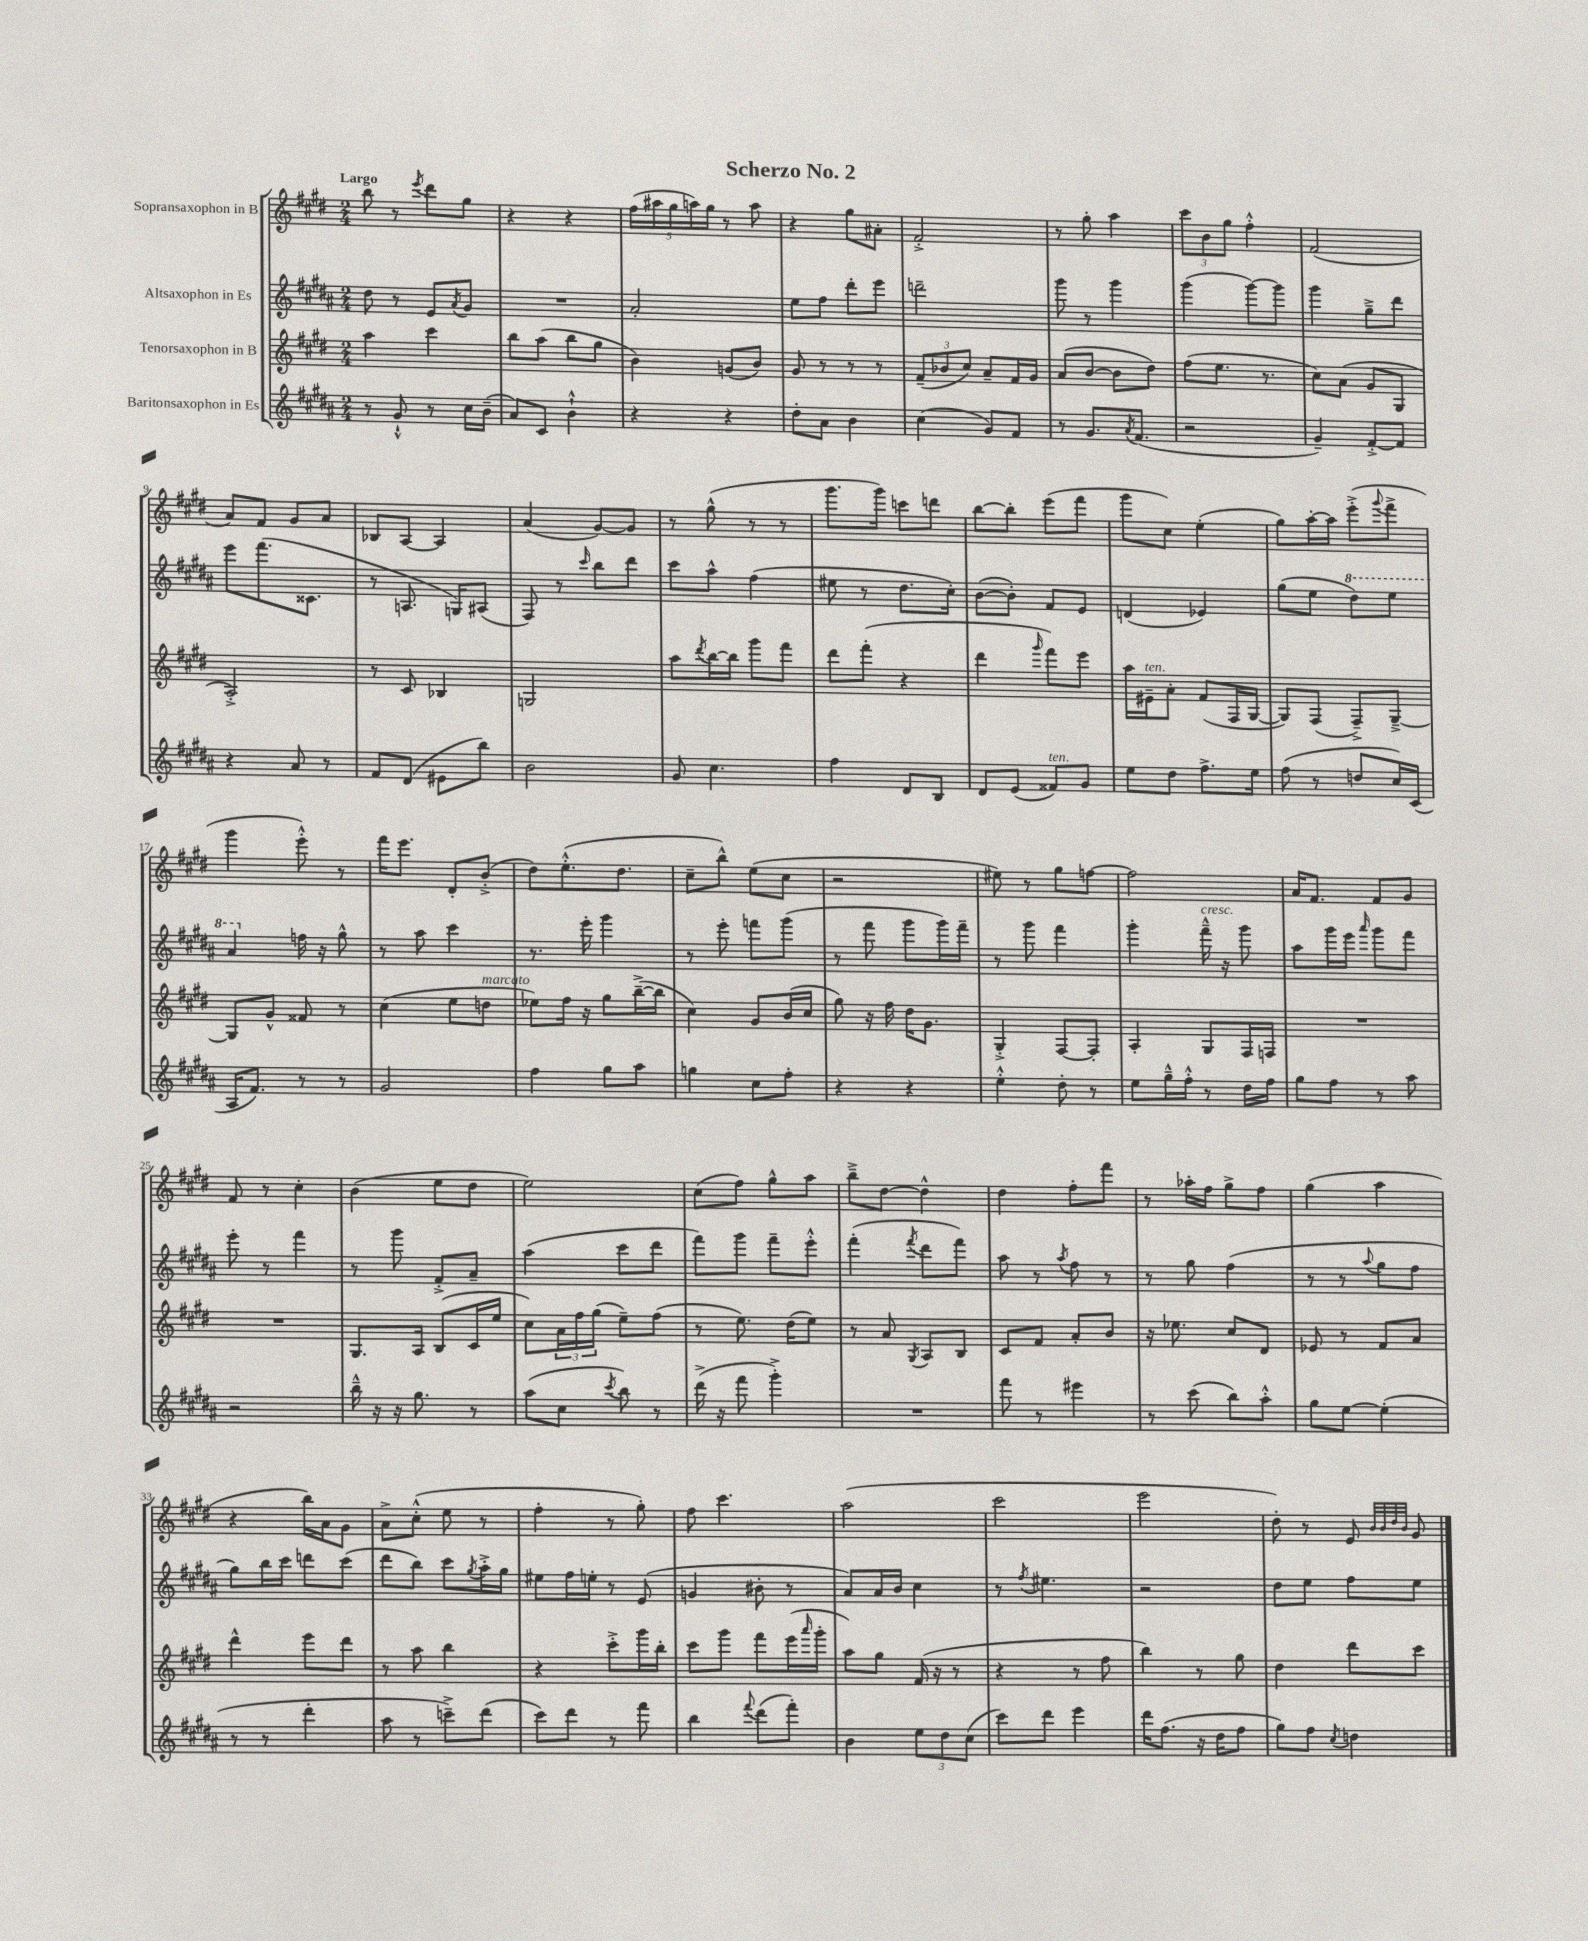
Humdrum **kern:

**kern	**kern	**kern	**kern
*part4	*part3	*part2	*part1
*staff4	*staff3	*staff2	*staff1
*I"Baritonsaxophon in Es	*I"Tenorsaxophon in B	*I"Altsaxophon in Es	*I"Sopransaxophon in B
*clefG2	*clefG2	*clefG2	*clefG2
*k[f#c#g#d#a#]	*k[f#c#g#d#]	*k[f#c#g#d#a#]	*k[f#c#g#d#]
*M2/4	*M2/4	*M2/4	*M2/4
=1	=1	=1	=1
!	!	!	!LO:TX:a:B:t=Largo
8r	4aa\	8dd#\	8bb\
8g#`^^/	.	8r	8r
.	.	.	8qeee/
8r	4ccc#\	8e/L	8ddd#\L
.	.	8qa#/	.
16cc#\LL	.	8g#/J	8gg#\J
(16b~\JJ	.	.	.
=2	=2	=2	=2
8a#/L)	8bb\L	2r	4r
8c#/J	(8aa\J	.	.
4b`^^\	8bb\L	.	4r
.	8gg#\J	.	.
=3	=3	=3	=3
4r	4b\)	2a#'/	(20ff#\LL
.	.	.	20aa#X\
.	.	.	20gg#\
.	.	.	20aan\)
.	.	.	20gg#\JJ
4r	(8gn/L	.	8r
.	8b/J)	.	8aa\
=4	=4	=4	=4
8dd#'\L	8g#/	8ee\L	4r
8a#\J	8r	8ff#\J	.
4b\	8r	8ddd#'\L	8gg#\L
.	8r	8eee\J	8a#X'\J
=5	=5	=5	=5
(4cc#\	(12f#~/L	2dddn~\	2f#'^/
.	12b-X/	.	.
.	12cc#/J)	.	.
8g#/L)	8a~/L	.	.
8f#/J	16f#/L	.	.
.	16g#/JJ	.	.
=6	=6	=6	=6
8r	(8a/L	8ggg#\	8r
8.g#/L	[8b/J	8r	8gg#'\
.	8b\L]	4ggg#\	4aa\
8qa#/	.	.	.
(8.f#/J	.	.	.
.	8dd#\J)	.	.
=7	=7	=7	=7
2r	(8ff#\L	(4ggg#\	12ccc#\L
.	.	.	12b\
.	8.ee\J	.	.
.	.	.	12gg#\J
.	.	[8ggg#\L)	4ff#'^^\
.	8.r	.	.
.	.	8ggg#\J]	.
=8	=8	=8	=8
4g#~/)	8cc#\L)	4ggg#\	(2f#/
.	(8a\J	.	.
[8f#'^/L	8g#/L	8gg#~^\L	.
8f#/J]	8G#/J	8ddd#\J	.
!!LO:LB:g=z
=9	=9	=9	=9
4r	2A'^/)	8eee\L	8a/L)
.	.	(8.fff#\	8f#/J
8a#/	.	.	8g#/L
.	.	8.c##X\J	.
8r	.	.	8a/J
=10	=10	=10	=10
8f#/L	8r	8r	8B-X/L
(8d#/J	8c#/	8.An/	[8A/J
8e#X\L	4B-X/	.	4A/]
.	.	16Gn/KL)	.
8bb\J)	.	(8A#X/J	.
=11	=11	=11	=11
2b\	2Gn/	8F#/)	(4a/
.	.	8r	.
.	.	16qqccc#/	.
.	.	8bb\L	[8g#/L)
.	.	8ddd#\J	8g#/J]
=12	=12	=12	=12
8g#/	8aa\L	8ccc#\L	8r
.	8qddd#/	.	.
4.cc#\	[16bb\L	8aa#^^\J	(8gg#^^\
.	16bb\JJ]	.	.
.	8ggg#\L	(4ff#\	8r
.	8fff#\J	.	8r
=13	=13	=13	=13
4ff#\	8ddd#\L	8ee#X\	8.ggg#\L
.	(8fff#'\J	8r	.
.	.	.	16ggg#\Jk)
8d#/L	4r	8.dd#\L	8cccn\L
8B/J	.	.	8dddn\J
.	.	16cc#'\Jk)	.
=14	=14	=14	=14
8d#/L	4ddd#\	([8b\L	[8bb\L
(8e/J	.	8b'\J])	8bb'\J]
.	16qqggg#/	.	.
!LO:TX:a:i:t=ten.	!	!	!
8f##X/L)	8fff#\L)	8f#/L	(8eee\L
8g#/J	8eee\J	8e/J	8fff#\J
=15	=15	=15	=15
8ee\L	16aa\LL	(4dn/	8ggg#\L
!	!LO:TX:a:i:t=ten.	!	!
.	16e#X~\J	.	.
8dd#\J	8a'\J	.	8cc#\J)
8.ff#^\L	(8f#/L	4e-X/)	(4ee'\
.	16F#/L	.	.
16ee\Jk	[16G#/JJ	.	.
=16	=16	=16	=16
(8ff#\	8G#/L])	(8gg#\L	8gg#\L)
8r	(8F#/J	8ee\J	[16aa'\L
.	.	.	16aa\JJ]
*	*	*8va	*
8ddn/L	8F#~^/L)	8ddd#\L)	(8eee'^\L
.	.	.	8qqggg#/
16cc#/L)	[8G#~^/J	8eee\J	8fff#^\J
(16c#/JJ	.	.	.
!!LO:LB:g=z
=17	=17	=17	=17
16A#/KL	8G#/L]	4aa#/	4ggg#\
8.f#/J)	.	.	.
.	8g#^^/J	.	.
*	*	*X8va	*
8r	8f##X/	16ffn\	8eee'^^\)
.	.	16r	.
8r	8r	8gg#^^\	8r
=18	=18	=18	=18
2g#/	(4cc#\	8r	16fff#\KL
.	.	.	8.eee\J
.	.	8aa#\	.
.	8ee\L	4ccc#\	8d#'/L
!	!LO:TX:a:i:t=marcato	!	!
.	8ddn\J	.	(8b'^/J
=19	=19	=19	=19
4ff#\	8ee-X\L)	8.r	8dd#\L)
.	16ff#\Jk	.	(8.ee'^^\
.	16r	16eee'\	.
8gg#\L	8gg#\L	4ggg#\	.
.	.	.	8.dd#\J
8aa#\J	([16bb~^\L	.	.
.	16bb\JJ]	.	.
=20	=20	=20	=20
4ggn\	4cc#\)	8r	8cc#~\L
.	.	8eee'\	8bb^^\J)
8cc#\L	8g#/L	8fffn\L	(8ee\L
8ff#'\J	(16b/L	(8ggg#\J	8cc#\J
.	16cc#/JJ	.	.
=21	=21	=21	=21
4r	8gg#\)	8r	2r
.	16r	8fff#\	.
.	16ff#\	.	.
4r	16dd#\KL	8ggg#\L	.
.	8.g#\J	.	.
.	.	16ggg#\L)	.
.	.	16fff#~\JJ	.
=22	=22	=22	=22
4ee'^^\	4G#'^/	8r	8ee#X\)
.	.	8ggg#\	8r
8dd#'\	[8F#/L	4fff#\	8gg#\L
8r	8F#'/J]	.	[8ffn\J
=23	=23	=23	=23
8ee\L	4A'/	4ggg#'\	2ff\]
16gg#~^^\L	.	.	.
16ff#'^^\JJ	.	.	.
!	!	!LO:TX:a:i:t=cresc.	!
8r	8G#/L	16fff#~^^\	.
.	.	16r	.
16dd#\LL	16F#/L	8ggg#\	.
16ff#\JJ	16Fn/JJ	.	.
=24	=24	=24	=24
8gg#\L	2r	8aa#\L	16a/KL
.	.	.	8.f#/J
8ff#\J	.	16ggg#\L	.
.	.	16eee\JJ	.
.	.	16qqaaa#/	.
8r	.	8ggg#\L	8f#/L
8aa#\	.	8fff#\J	8g#/J
!!LO:LB:g=z
=25	=25	=25	=25
2r	2r	8eee'\	8f#/
.	.	8r	8r
.	.	4fff#\	4cc#'\
=26	=26	=26	=26
16bb~^^\	8.G#/L	8r	(4b\
16r	.	.	.
16r	.	8ggg#\	.
8.gg#\	16A/Jk	.	.
.	(8B/L	8f#'^/L	8ee\L
8r	16c#/L	8a#~/J	8dd#\J
.	16ee/JJ	.	.
=27	=27	=27	=27
(8aa#\L	8cc#\L)	(4aa#\	2ee\)
8cc#\J	24a\L	.	.
.	24ff#\	.	.
.	(24gg#\JJ	.	.
8qccc#/	.	.	.
8bb\)	8ee~\L)	8ccc#\L	.
8r	(8ff#\J	8ddd#\J	.
=28	=28	=28	=28
(16ddd#^\	8r	8fff#\L)	(8cc#\L
16r	.	.	.
8fff#\	8.ee\)	8ggg#\J	8ff#\J)
4ggg#'^\)	.	8fff#~\L	8gg#^^\L
.	(16dd#\KL	.	.
.	8ee\J)	8eee'^^\J	8aa\J
=29	=29	=29	=29
2r	8r	(4fff#'\	8bb~^\L
.	8a/	.	[8dd#\J
.	8qG#/	8qfff#/	.
.	8A/L	8ddd#\L	4dd#^^\]
.	8B/J	8fff#\J)	.
=30	=30	=30	=30
8fff#\	8c#/L	8aa#\	4dd#\
8r	8f#/J	8r	.
.	.	8qaa#/	.
4eee#X\	8a'/L	8ff#\	8ff#'\L
.	8b/J	8r	8fff#\J
=31	=31	=31	=31
8r	16r	8r	8r
.	8.ee-X\	.	.
(8ccc#\	.	8gg#\	16aa-X'\LL
.	.	.	16ff#\JJ
8bb\L)	8cc#/L	(4ff#\	8gg#^\L
8aa#'^^\J	8d#/J	.	8ff#\J
=32	=32	=32	=32
8gg#\L	8e-X/	8r	(4gg#\
[8ee\J	8r	8r	.
.	.	8qqaa#/	.
(4ee'\]	8f#/L	8gg#\L	4aa\
.	8a/J	8ff#\J	.
!!LO:LB:g=z
=33	=33	=33	=33
8r	4ddd#^^\	8gg#\L)	4r
8r	.	16bb\L	.
.	.	16ccc#\JJ	.
4ddd#'\	8eee\L	8dddn\L	16bb\LL)
.	.	.	16a\J
.	8ddd#\J	(8ccc#\J	8g#\J
=34	=34	=34	=34
8aa#\	8r	8ddd#\L	8a^\L
8r	8aa\	8bb\J)	(8cc#'^^\J
8cccn~^\L)	4bb\	8ccc#\L	8ee\
.	.	8qgg#/	.
(8ddd#\J	.	16aa#'^\L	8r
.	.	16gg#\JJ	.
=35	=35	=35	=35
8ccc#\L)	4r	8ee#X\L	4ff#'\
8ddd#\J	.	16ff#\L	.
.	.	16een'\JJ	.
8r	8ccc#'^\L	8r	8r
8fff#\	16ggg#\L	(8e/	8gg#'\)
.	16bb'\JJ	.	.
=36	=36	=36	=36
4bb\	8ccc#\L	4gn/	8ff#\
.	8ggg#\J	.	4.ccc#\
8qqfff#/	.	.	.
(8ddd#\L	8fff#\L	8b#X'\	.
8fff#'\J)	(16eee\L	8r	.
.	16qqaaa/	.	.
.	16ggg#'\JJ	.	.
=37	=37	=37	=37
4b\	8aa\L)	8a#/L)	(2aa\
.	8gg#\J	16a#/L	.
.	.	16b/JJ	.
12ee\L	(16f#/	4cc#\	.
.	16r	.	.
12dd#\	.	.	.
.	8r	.	.
(12cc#\J	.	.	.
=38	=38	=38	=38
8ccc#\L)	4r	8r	2ccc#\
.	.	8qff#/	.
8ddd#\J	.	4.ee#X\	.
4eee\	8r	.	.
.	8ff#\	.	.
=39	=39	=39	=39
16ddd#\KL	4bb\)	2r	2eee\
(8.ff#\J	.	.	.
16r	8r	.	.
16dd#\KL	.	.	.
8ff#\J	8gg#\	.	.
=40	=40	=40	=40
8gg#\L)	4dd#\	8dd#\L	8dd#'\)
8ff#\J	.	8ee\J	8r
8qcc#/	.	.	.
4ddn\	8ddd#\L	8ff#\L	8e/
.	.	.	32qqb/LLL
.	.	.	32qqb/
.	.	.	32qqdd#/
.	.	.	32qqb/JJJ
.	8ccc#\J	8ee\J	8g#/
==	==	==	==
*-	*-	*-	*-
